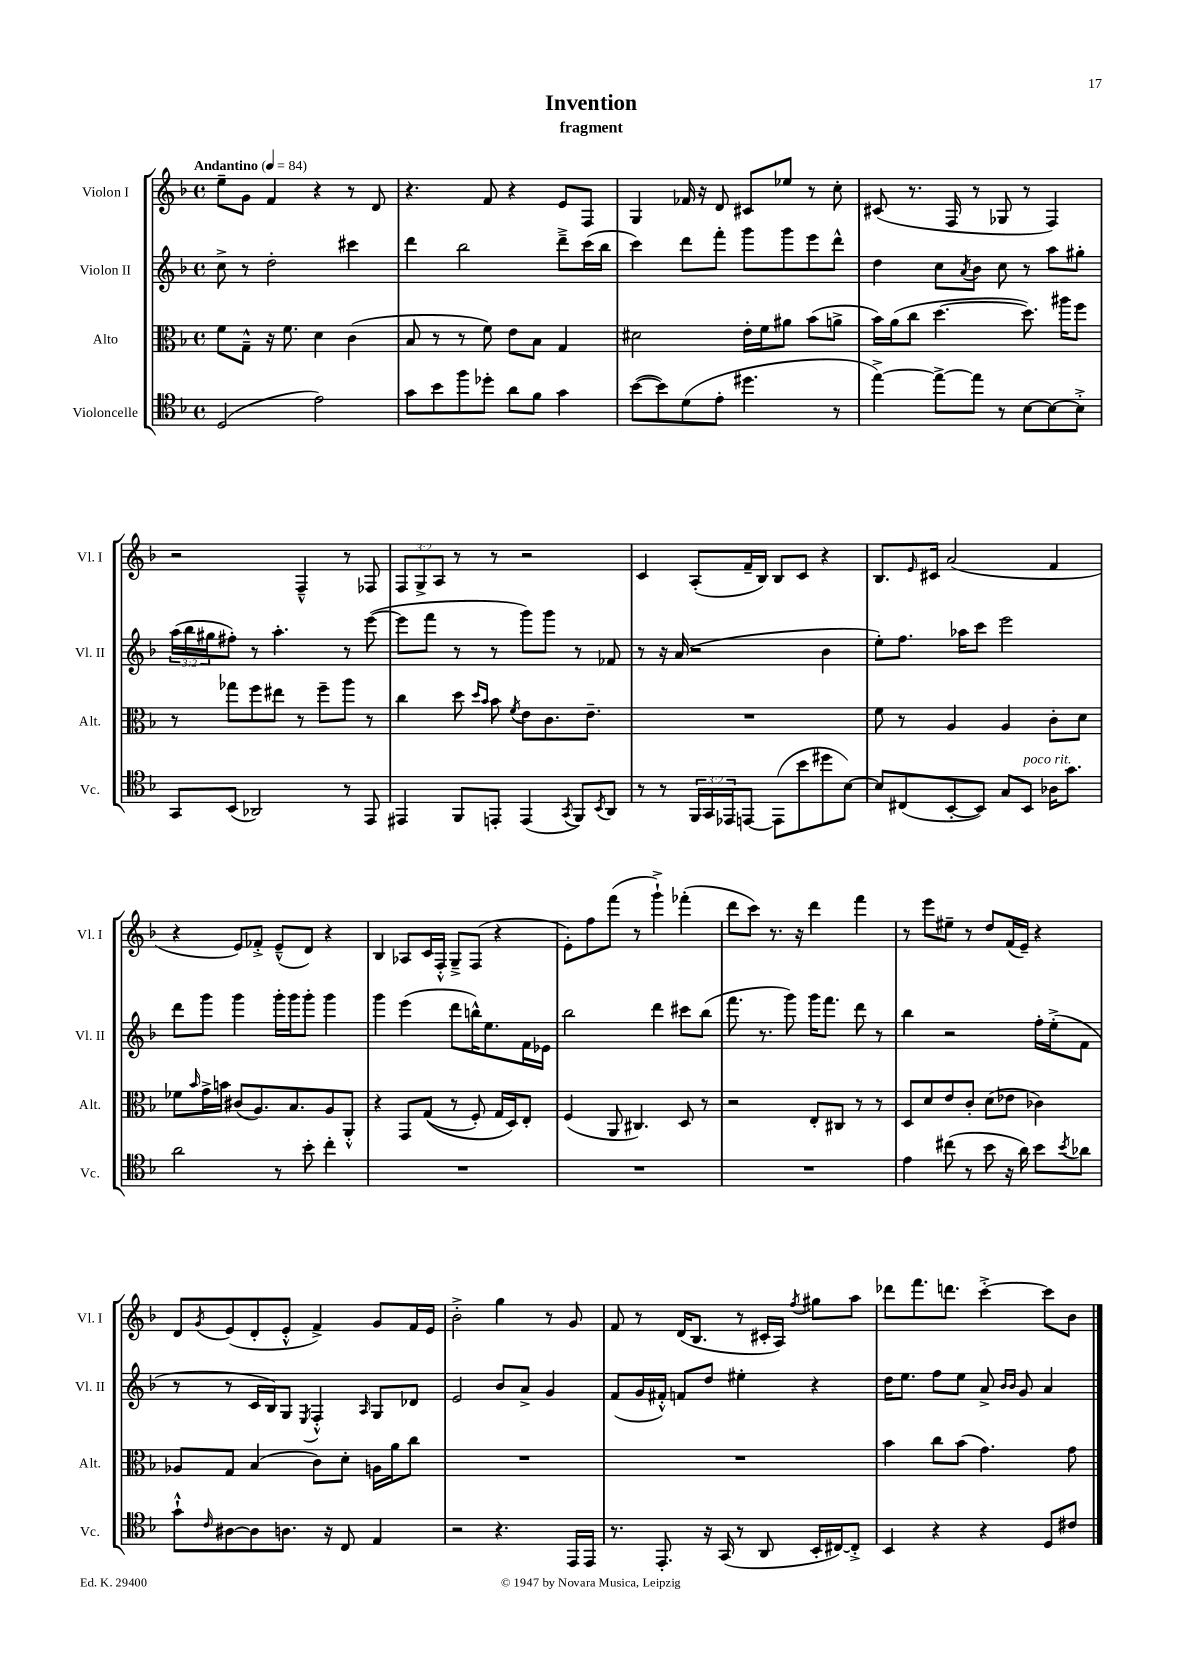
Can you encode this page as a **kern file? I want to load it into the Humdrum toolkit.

**kern	**kern	**kern	**kern
*staff4	*staff3	*staff2	*staff1
*clefC4	*clefC3	*clefG2	*clefG2
*k[b-]	*k[b-]	*k[b-]	*k[b-]
*M4/4	*M4/4	*M4/4	*M4/4
*met(c)	*met(c)	*met(c)	*met(c)
*MM84	*MM84	*MM84	*MM84
(2D	8f	8cc^	8ee~
.	8G~^^	8r	8g
.	16r	2dd'	4f
.	8.f	.	.
2e)	4d	.	4r
.	(4c	4ccc#	8r
.	.	.	8d
=	=	=	=
8g	8B-	4ddd	4.r
8b-	8r	.	.
8ff	8r	2bb-	.
8dd-'	8f)	.	8f
8a	8e	.	4r
8f	8B-	.	.
4g	4G	8ddd~^	8e
.	.	(16ccc	8F
.	.	16bb-	.
=	=	=	=
([8b-	2d#	4ccc)	4G
8b-])	.	.	.
(8d	.	8ddd	16f-
.	.	.	16r
8e'	.	8fff'	8d
4.dd#	16e'	8ggg	8c#
.	16f	.	.
.	8a#	8ggg	8ee-
.	(8b-	8eee	8r
8r	8a^	8ddd^^	8cc'
=	=	=	=
[4ee^)	16b-)	4dd	(8c#
.	(16a	.	.
.	8cc	.	8.r
8ee^_	[4.dd	8cc	.
.	.	.	16F
.	.	8qa	.
8ee]	.	8b-	8r
8r	.	8cc	8G-
[8B-	8.dd])	8r	8r
8B-_	.	8aa	4F)
.	16aa#	.	.
8B-'^]	8ff	8gg#'	.
=	=	=	=
8GG	8r	(24aa	2r
.	.	24bb-	.
.	.	24gg#	.
(8BB-	8gg-	8ff#')	.
2AA-)	8ff	8r	.
.	8ee#	4.aa'	.
.	8r	.	4F~^^
.	8ff~	.	.
8r	8aa	8r	8r
8EE	8r	([8eee	8F-
=	=	=	=
4EE#	4cc	8eee]	12F
.	.	.	12G^
.	.	8fff	.
.	.	.	12A
8FF	8dd	8r	8r
.	16qqdd	.	.
.	16qqb-	.	.
8EE'	8b-	8r	8r
.	8qf	.	.
(4EE	8e	8ggg)	2r
.	8.c	8ggg	.
8qGG	.	.	.
8FF)	.	8r	.
.	8.e~	.	.
8qBB-	.	.	.
8AA	.	8f-	.
=	=	=	=
8r	1r	8r	4c
8r	.	16r	.
.	.	(16a	.
24FF	.	2r	(8A'
24GG	.	.	.
24EE-	.	.	.
[8EE	.	.	16f~
.	.	.	16B-)
(8EE]	.	.	8B-
8b-	.	.	8c
8dd#	.	4b-	4r
[8B-)	.	.	.
=	=	=	=
8B-]	8f	8ee')	8.B-
(8C#	8r	8.ff	.
.	.	.	16qqe
.	.	.	16c#
[8BB-'	4A	.	(2a
.	.	16aa-	.
8BB-])	.	8ccc	.
8G	4A	2eee	.
8BB-	.	.	.
16A-	8c'	.	4f
8.g	.	.	.
.	8d	.	.
=	=	=	=
2a	8f-	8ddd	4r
.	16qqb-	.	.
.	16g^	8ggg	.
.	16b	.	.
.	(8c#	4ggg	8e)
.	8.A)	.	8f-'^
8r	.	16ggg'	(8e~^^
.	8.B-	16ggg	.
8b-'	.	8ggg'	8d)
4cc'	8A	4ggg	4r
.	8AA'^^	.	.
=	=	=	=
1r	4r	4ggg	4B-
.	8GG	(4eee	8A-
.	&((8G	.	16c
.	.	.	16F'^^
.	8r	8ddd	8G~^
.	8F')	16bb^^)	(8F
.	.	8.ee	.
.	16G	.	4r
.	16D&)	.	.
.	8E'	16f	.
.	.	16e-	.
=	=	=	=
1r	(4F	2bb-	8e')
.	.	.	8ff
.	8AA	.	(8fff
.	4.C#)	.	8r
.	.	4ddd	4ggg`^)
.	8D	8ccc#	(4fff-'
.	8r	(8bb-	.
=	=	=	=
1r	2r	8.fff	8ddd
.	.	.	8ccc)
.	.	8.r	.
.	.	.	8.r
.	.	8ggg)	.
.	.	.	16r
.	8E'	16ggg	4ddd
.	.	8.fff	.
.	8C#	.	.
.	8r	8ddd	4fff
.	8r	8r	.
=	=	=	=
4e	8D	4bb-	8r
.	8d	.	8eee
(8cc#	8e	2r	8ee#~
8r	8c'	.	8r
8b-	(8d	.	8dd
16r	8e-	.	(16f
16a)	.	.	16e~)
8b-	4c-)	16ff'	4r
.	.	(16ee'^	.
8qb-	.	.	.
8a-	.	8f	.
=	=	=	=
8g`^^	8A-	8r	8d
16qqc	.	.	8qg
[8A#	8G	8r	(8e
8A#]	(4B-	16c	8d'
.	.	16B-)	.
8.A	.	8G	8e'^^
.	.	8qE	.
.	8c)	4F'^^	4f^)
16r	.	.	.
8C	8d'	.	.
.	.	16qqA	.
4E	16A	8G	8g
.	16a	.	.
.	8cc	8d-	16f
.	.	.	16e
=	=	=	=
2r	1r	2e	2b-'^
4.r	.	8b-	4gg
.	.	8a^	.
.	.	4g	8r
16EE	.	.	8g
16EE	.	.	.
=	=	=	=
8.r	1r	(8f	8f
.	.	16g	8r
8.EE'	.	16f#'^^)	.
.	.	8f	(16d
.	.	.	8.B-
16r	.	8dd	.
(16GG	.	.	.
8r	.	4ee#'	8r
8AA	.	.	16c#'
.	.	.	16A)
.	.	.	8qff
16BB-'	.	4r	8gg#
[16C#)	.	.	.
8C#'^]	.	.	8aa
=	=	=	=
4BB-	4b-	16dd	8ddd-
.	.	8.ee	.
.	.	.	8.fff
4r	8cc	8ff	.
.	.	.	8.ddd
.	(8b-	8ee	.
4r	4.g)	8a^	[4ccc'^
.	.	16qqb-	.
.	.	16qqb-	.
.	.	8g	.
8D	.	4a	8ccc]
8c#	8g	.	8b-
==	==	==	==
*-	*-	*-	*-
